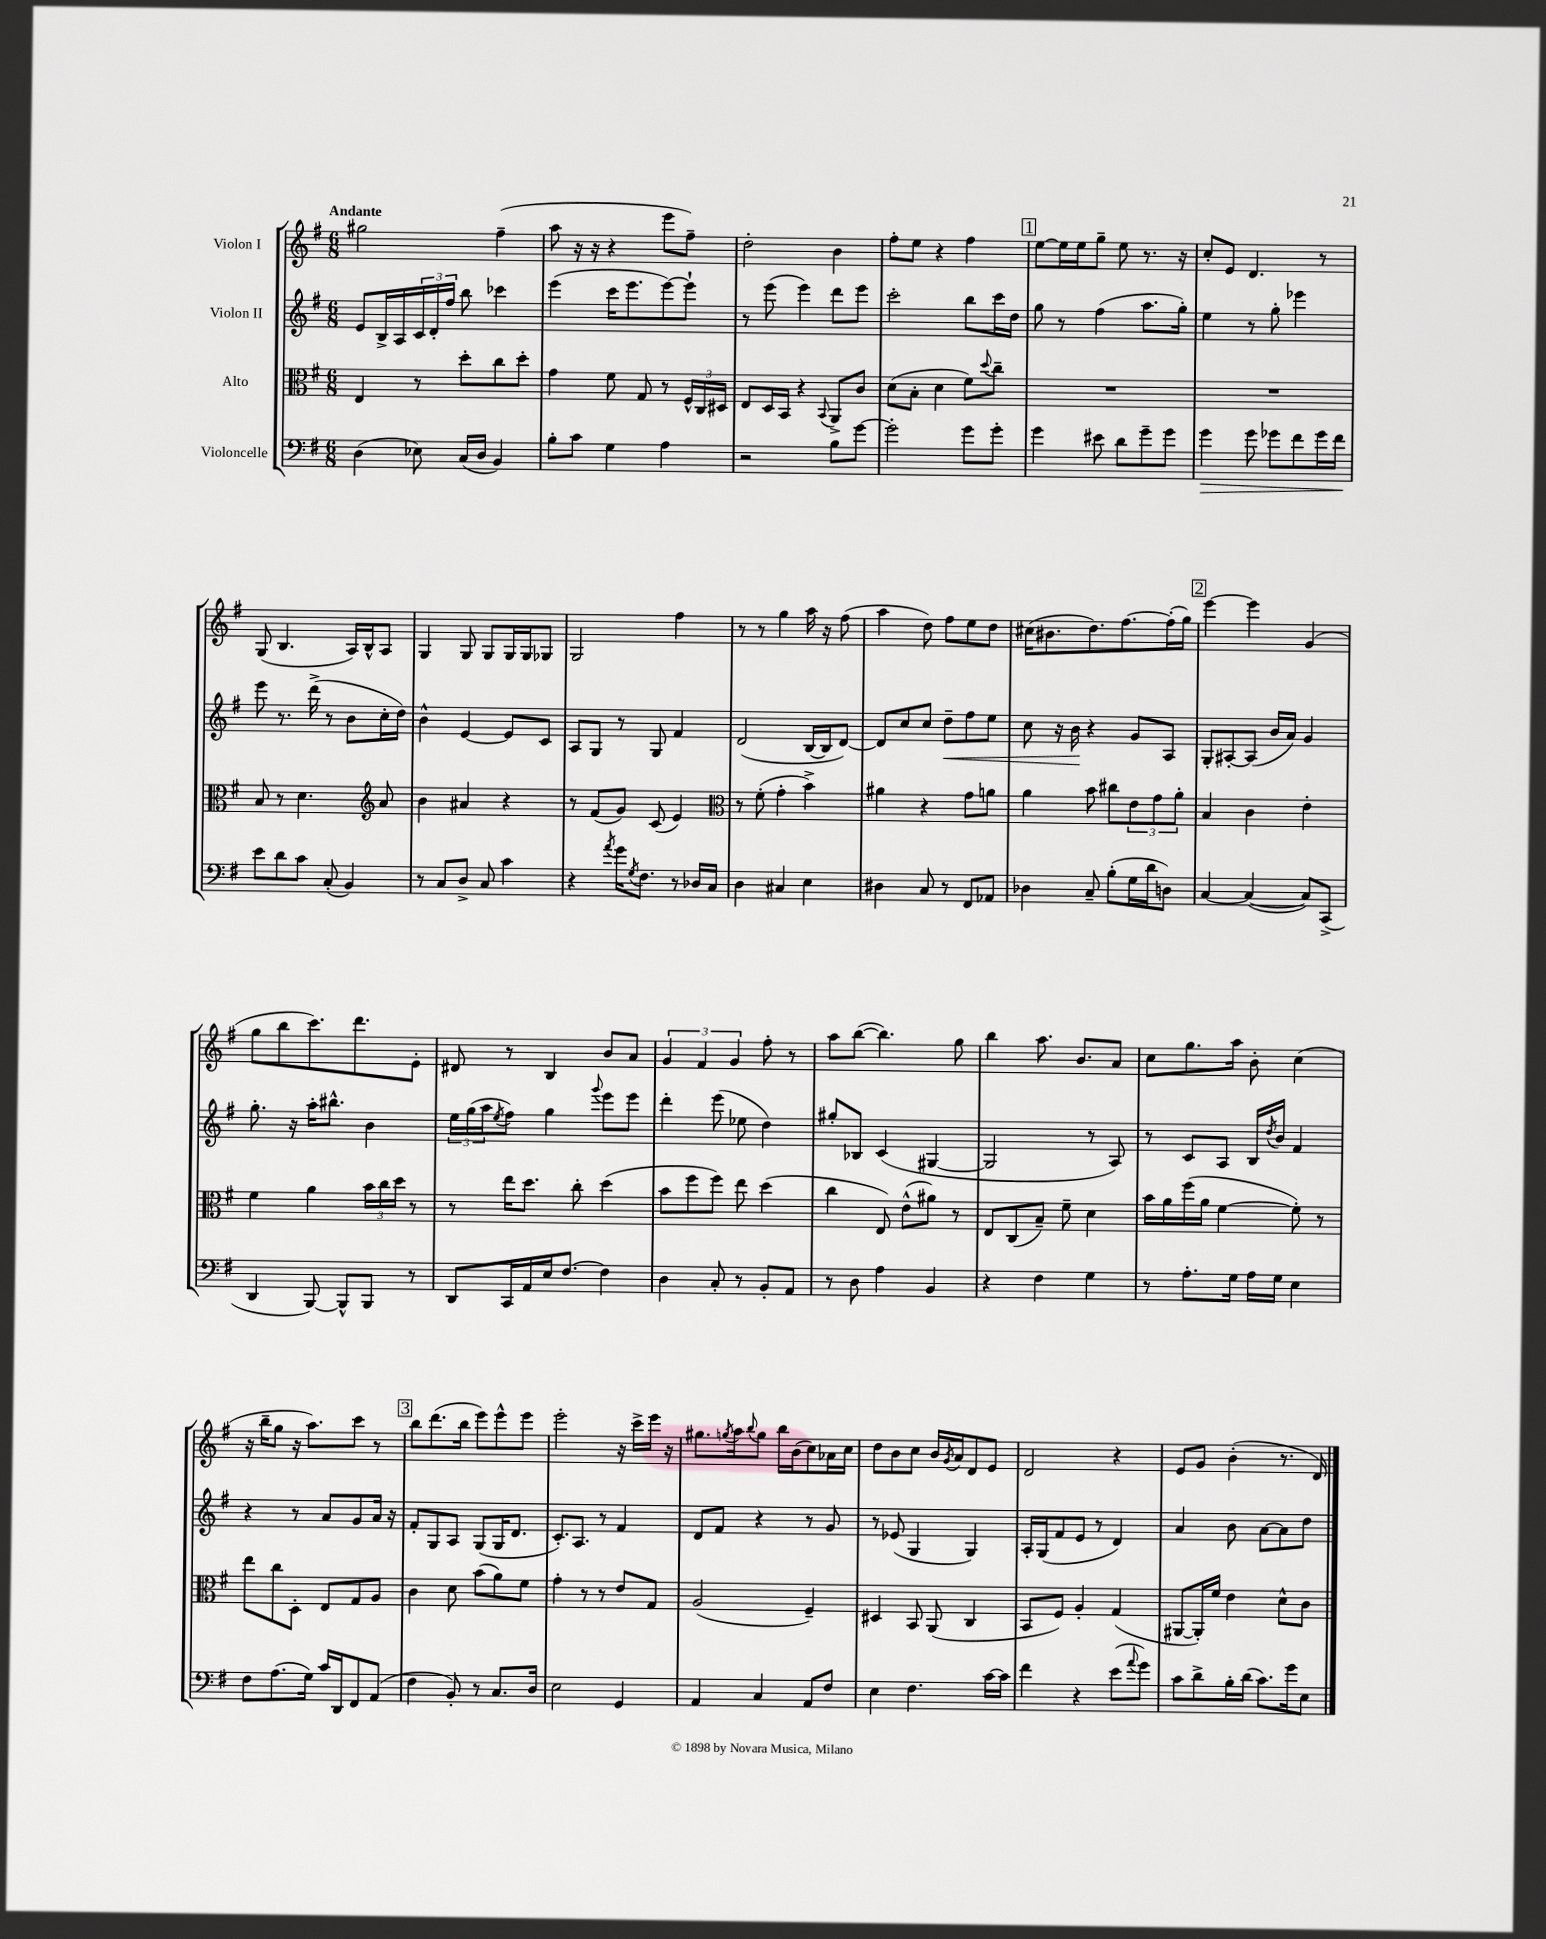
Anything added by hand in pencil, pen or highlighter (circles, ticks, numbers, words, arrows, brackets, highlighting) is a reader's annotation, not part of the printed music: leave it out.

**kern	**dynam	**kern	**kern	**dynam	**kern
*part4	*part4	*part3	*part2	*part2	*part1
*staff4	*staff4	*staff3	*staff2	*staff2	*staff1
*I"Violoncelle	*	*I"Alto	*I"Violon II	*	*I"Violon I
*clefF4	*	*clefC3	*clefG2	*	*clefG2
*k[f#]	*	*k[f#]	*k[f#]	*	*k[f#]
*M6/8	*	*M6/8	*M6/8	*	*M6/8
=1	=1	=1	=1	=1	=1
!	!	!	!	!	!LO:TX:a:B:t=Andante
(4D\	.	4E/	8e/L	.	2gg#X\
.	.	.	16B^/L	.	.
.	.	.	16A/	.	.
8E-X\)	.	8r	24c/	.	.
.	.	.	24d'/	.	.
.	.	.	24ff#/JJ	.	.
(16C/LL	.	8dd'\L	8bb\	.	.
16D/JJ	.	.	.	.	.
4BB/)	.	8cc\	4ccc-X\	.	(4ff#~\
.	.	8dd'\J	.	.	.
=2	=2	=2	=2	=2	=2
8B'\L	.	4g\	(4eee\	.	8aa\
8c\J	.	.	.	.	16r
.	.	.	.	.	16r
4G\	.	8f#\	16ccc\KL	.	4r
.	.	.	8.eee\	.	.
.	.	8G/	.	.	.
4A\	.	8r	[8eee\)	.	8eee\L
.	.	24F#^^/LL	8eee`\J]	.	8ff#~\J)
.	.	24C/	.	.	.
.	.	24D#X/JJ	.	.	.
=3	=3	=3	=3	=3	=3
2r	.	8E/L	8r	.	2dd'\
.	.	16D/L	(8eee\	.	.
.	.	16BB/JJ	.	.	.
.	.	4r	4eee\)	.	.
.	.	8qqBB/	.	.	.
8B\L	.	8AA^/L	8ddd\L	.	4b\
[8g\J	.	8c/J	8eee\J	.	.
=4	=4	=4	=4	=4	=4
2g'\]	.	(8d\L	2ccc'\	.	8ff#'\L
.	.	8B'\J	.	.	8ee\J
.	.	4d\	.	.	4r
8g\L	.	8f#\L)	8bb\L	.	4ff#\
.	.	8qqdd/	.	.	.
8g'\J	.	8cc~\J	16ccc\L	.	.
.	.	.	16dd\JJ	.	.
!!LO:REH:place=s1:t=1
=5	=5	=5	=5	=5	=5
4g\	.	2.r	8gg\	.	[8ee\L
.	.	.	8r	.	16ee\L]
.	.	.	.	.	16ee\J
8e#X\	.	.	(4ff#\	.	8gg~\J
8d\L	.	.	.	.	8ee\
8g~\	.	.	8.aa\L	.	8.r
8g\J	.	.	.	.	.
.	.	.	16gg'\Jk)	.	16r
=6	=6	=6	=6	=6	=6
!	!LO:HP:b	!	!	!	!
4g\	>	2.r	4ee\	.	8cc'/L
.	.	.	.	.	8e/J
8g\	.	.	8r	.	4.d/
8g-X\L	.	.	8gg'\	.	.
8f#\	.	.	4eee-X\	.	.
16g-\L	.	.	.	.	8r
16f#\JJ	.	.	.	.	.
.	]	.	.	.	.
!!LO:LB:g=z
=7	=7	=7	=7	=7	=7
8e\L	.	8B/	8eee\	.	(8G/
8d\	.	8r	8.r	.	4.B/
8c\J	.	4.d\	.	.	.
.	.	.	(16ddd^\	.	.
(8C'/	.	.	8r	.	.
4BB/)	.	.	8b\L	.	16A/LL)
.	.	.	.	.	16B^^/J
*	*	*clefG2	*	*	*
.	.	8a/	16cc'\L	.	8A/J
.	.	.	16dd\JJ)	.	.
=8	=8	=8	=8	=8	=8
8r	.	4b\	4b^^\	.	4G/
8C/L	.	.	.	.	.
8D^/J	.	4a#X/	[4e/	.	8G/
8C/	.	.	.	.	8G/L
4c\	.	4r	8e/L]	.	16G/L
.	.	.	.	.	16G/J
.	.	.	8c/J	.	8G-X/J
=9	=9	=9	=9	=9	=9
4r	.	8r	8A/L	.	2G/
.	.	(8f#/L	8G/J	.	.
8qa/	.	.	.	.	.
16g\KL	.	8g/J)	8r	.	.
8qG/	.	.	.	.	.
8.F#\J	.	.	.	.	.
.	.	(8c/	8G/	.	.
8r	.	4e/)	4f#/	.	4ff#\
16D-X/LL	.	.	.	.	.
16C/JJ	.	.	.	.	.
=10	=10	=10	=10	=10	=10
*	*	*clefC3	*	*	*
4D\	.	8r	(2d/	.	8r
.	.	(8f#'\	.	.	8r
4C#X/	.	4g'\	.	.	4gg\
4E\	.	4b^\)	[16B/LL	.	16aa\
.	.	.	16B/J]	.	16r
.	.	.	[8d/J)	.	(8ff#\
=11	=11	=11	=11	=11	=11
4D#X\	.	4a#X\	8d/L]	.	4aa\
.	.	.	8cc/	.	.
8C/	.	4r	8cc/J	.	8dd\)
!	!	!	!	!LO:HP:b	!
8r	.	.	8dd~\L	<	8ff#\L
8FF#/L	.	8g\L	8ff#\	.	8ee\
8AA-X/J	.	8an\J	8ee\J	.	8dd\J
=12	=12	=12	=12	=12	=12
4D-X\	.	4a\	8cc\	.	(16cc#X\KL
.	.	.	.	.	8.b#X\
.	.	.	16r	.	.
.	.	.	16b\	.	.
8C~/	.	8b\	4r	[	8.dd\)
(8B'\L	.	8cc#X\L	.	.	.
.	.	.	.	.	[8.ff#\
16G\L	.	12e\	8g/L	.	.
16d\J	.	.	.	.	.
.	.	12g\	.	.	.
8Dn\J)	.	.	8A/J	.	(16ff#'\L]
.	.	12a'\J	.	.	.
.	.	.	.	.	16gg\JJ)
!!LO:REH:place=s1:t=2
=13	=13	=13	=13	=13	=13
[4C/	.	4B/	8G'/L	.	[4eee\
.	.	.	[8A#X'/	.	.
(4C/_	.	4c\	(8A#/J]	.	4eee\]
.	.	.	16b/LL	.	.
.	.	.	16a/JJ)	.	.
8C/L])	.	4e'\	4g/	.	(4g/
(8CC^/J	.	.	.	.	.
!!LO:LB:g=z
=14	=14	=14	=14	=14	=14
4DD/	.	4f#\	8.gg'\	.	8gg\L
.	.	.	.	.	8bb\
.	.	.	16r	.	.
[8BBB/)	.	4a\	16aa'\KL	.	8.ccc\)
.	.	.	8.bb#X^^\J	.	.
8BBB^^/L]	.	.	.	.	.
.	.	.	.	.	8.ddd\
8BBB/J	.	24b\LL	4b\	.	.
.	.	24cc\	.	.	.
.	.	24dd\JJ	.	.	.
8r	.	8r	.	.	8e'\J
=15	=15	=15	=15	=15	=15
8DD/L	.	8r	24ee\LL	.	8d#X/
.	.	.	(24gg\	.	.
.	.	.	24aa\J	.	.
.	.	.	8qee/	.	.
16CC/L	.	16ee\KL	8ff#\J)	.	8r
16AA/	.	8.dd\J	.	.	.
16E/J	.	.	4gg\	.	4B/
[8.F#/J	.	.	.	.	.
.	.	8cc'\	.	.	.
.	.	.	8qqggg/	.	.
4F#\]	.	(4dd\	8eee\L	.	8b/L
.	.	.	8eee\J	.	8a/J
=16	=16	=16	=16	=16	=16
4D\	.	8b\L	4ddd'\	.	6g/
.	.	8ff#\	.	.	.
.	.	.	.	.	6f#/
8C'/	.	8ff#\J)	(8eee\	.	.
.	.	.	.	.	6g/
8r	.	8ee\	8ee-X\	.	.
8BB'/L	.	(4dd\	4dd\)	.	8ff#'\
8AA/J	.	.	.	.	8r
=17	=17	=17	=17	=17	=17
8r	.	4cc\	8gg#X'/L	.	8aa\L
8D\	.	.	8B-X/J	.	([8bb\J
4A\	.	8E/)	(4c/	.	4.bb\])
.	.	(8e^^\L	.	.	.
4BB/	.	8a#X\J)	[4G#X/	.	.
.	.	8r	.	.	8gg\
=18	=18	=18	=18	=18	=18
4r	.	8E/L	2G#/]	.	4bb\
.	.	(8C/	.	.	.
4F#\	.	8B~/J)	.	.	8.aa\
.	.	8f#~\	.	.	.
.	.	.	.	.	8.b/L
4G\	.	4d\	8r	.	.
.	.	.	8A/)	.	8a/J
=19	=19	=19	=19	=19	=19
8r	.	16b\LL	8r	.	8cc\L
.	.	16a\	.	.	.
8.A'\L	.	(16ff#\	8c/L	.	8.gg\
.	.	16a\JJ	.	.	.
.	.	[4f#\	8A/J	.	.
16G\Jk	.	.	.	.	16aa\Jk
16A\LL	.	.	16B/LL	.	8b'\
.	.	.	8qdd/	.	.
16G\JJ	.	.	16b/JJ	.	.
4E\	.	8f#'\])	4f#/	.	(4cc\
.	.	8r	.	.	.
!!LO:LB:g=z
=20	=20	=20	=20	=20	=20
8F#\L	.	8ee\L	4r	.	16r
.	.	.	.	.	16bb~\KL
(8.A\	.	8cc\	.	.	8gg\J
.	.	8D'\J	8r	.	16r
16G\Jk)	.	.	.	.	8.aa\L)
16c/LL	.	8E/L	8a/L	.	.
16DD/J	.	.	.	.	.
8FF#/	.	8G/	8g/	.	8ccc\J
(8AA/J	.	8A/J	16a/Jk	.	8r
.	.	.	16r	.	.
!!LO:REH:place=s1:t=3
=21	=21	=21	=21	=21	=21
4F#\	.	4c\	8f#'/L	.	8bb\L
.	.	.	8G/	.	(8.ddd\
8BB'/)	.	8d\	8A/J	.	.
.	.	.	.	.	16bb\Jk
8r	.	(8b\L	(8G/L	.	8eee\L)
8.C/L	.	8a\)	16G/K	.	8eee^^\
.	.	.	8.d/J	.	.
.	.	8f#\J	.	.	8eee\J
16D/Jk	.	.	.	.	.
=22	=22	=22	=22	=22	=22
2E\	.	4g'\	8.c'/L)	.	2eee'\
.	.	.	8.A/J	.	.
.	.	8r	.	.	.
.	.	8r	8r	.	.
4GG/	.	8e/L	4f#/	.	16r
.	.	.	.	.	16ccc^\LL
.	.	8G/J	.	.	16eee\JJ
.	.	.	.	.	16r
=23	=23	=23	=23	=23	=23
4AA/	.	(2A/	8d/L	.	8.gg#X\L
.	.	.	8f#/J	.	.
.	.	.	.	.	8qggn/
.	.	.	.	.	16aa\k
.	.	.	.	.	8qqbb/
4C/	.	.	4r	.	8gg\J
.	.	.	.	.	16bb\LL
.	.	.	.	.	(16b\J
8AA/L	.	4F#~/)	8r	.	8cc\)
8F#/J	.	.	8g/	.	16a-X\L
.	.	.	.	.	16cc\JJ
=24	=24	=24	=24	=24	=24
4E\	.	4D#X/	8r	.	8dd\L
.	.	.	(8e-X/	.	8b\
4.F#\	.	8BB/	4G/	.	8cc\J
.	.	(8AA/	.	.	16b/LL
.	.	.	.	.	8qg/
.	.	.	.	.	16a/J
.	.	4C/	4G/)	.	8d/
[16c\LL	.	.	.	.	8e/J
16c\JJ]	.	.	.	.	.
=25	=25	=25	=25	=25	=25
4f#\	.	8BB/L	16A'/LL	.	2d/
.	.	.	(16G/J	.	.
.	.	8F#/J)	8f#/	.	.
4r	.	4A'/	8e/J	.	.
.	.	.	8r	.	.
(8e\L	.	(4G/	4d/)	.	4r
8qqa/	.	.	.	.	.
8g\J)	.	.	.	.	.
=26	=26	=26	=26	=26	=26
8c\L	.	[8AA#X/L	4a/	.	8e/L
8d^\	.	16AA#'/L])	.	.	8g/J
.	.	16f#/JJ	.	.	.
16B'\L	.	4e\	8b\	.	(4b'\
(16d\JJ	.	.	.	.	.
8.c\L)	.	.	[8a\L	.	.
.	.	8d^^\L	8a\]	.	8.r
16g\k	.	.	.	.	.
8E\J	.	8c\J	8dd\J	.	.
.	.	.	.	.	16d/)
==	==	==	==	==	==
*-	*-	*-	*-	*-	*-
